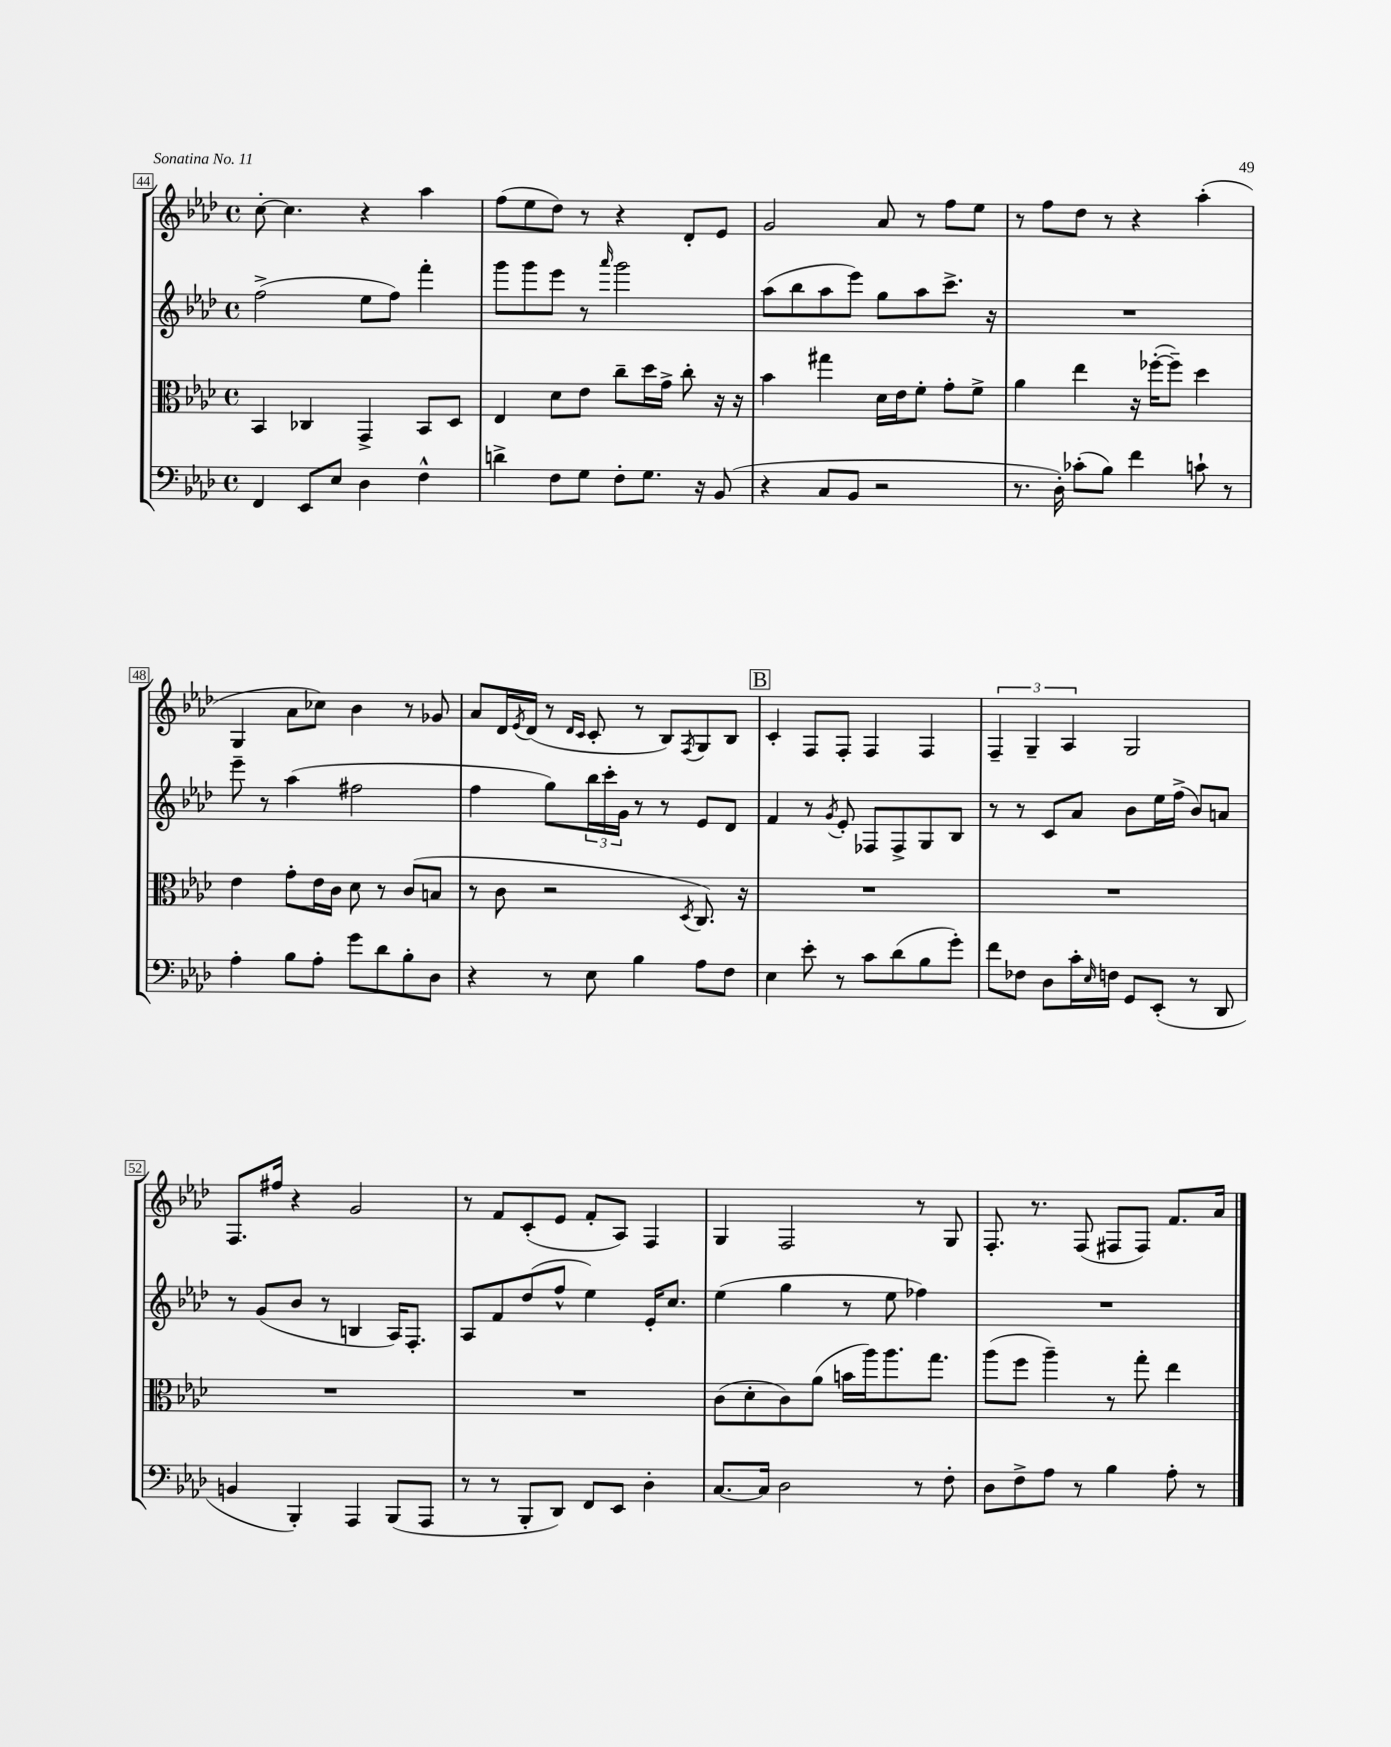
<<
\new StaffGroup <<
\new Staff = "s0" {
    \clef treble \key aes \major \defaultTimeSignature \time 4/4
    c''8~-. c''4. r4 aes''4 |
    f''8( ees''8 des''8) r8 r4 des'8-. ees'8 |
    g'2 aes'8 r8 f''8 ees''8 |
    r8 f''8 des''8 r8 r4 aes''4-.( |
    g4 aes'8 ces''8) bes'4 r8 ges'8 |
    aes'8 des'16 \acciaccatura { ees'8 } des'16( r8 \grace { des'16 c'16 } c'8-. r8 bes8) \acciaccatura { f8 } g8 bes8 |
    \mark \markup { \box "B" } c'4-. f8 f8-. f4 f4 |
    \tuplet 3/2 { f4-- g4-- aes4 } g2 |
    f8. fis''16 r4 g'2 |
    r8 f'8 c'8-.( ees'8 f'8-. aes8) f4 |
    g4 f2 r8 g8 |
    f8.-. r8. f8( fis8 fis8) f'8. aes'16 \bar "|." |
}
\new Staff = "s1" {
    \clef treble \key aes \major \defaultTimeSignature \time 4/4
    f''2->( ees''8 f''8) f'''4-. |
    g'''8 g'''8 ees'''8 r8 \grace { aes'''16 } g'''2 |
    aes''8( bes''8 aes''8 ees'''8) g''8 aes''8 c'''8.-> r16 |
    R1 |
    ees'''8-- r8 aes''4( fis''2 |
    f''4 g''8) \tuplet 3/2 { bes''16 c'''16-. g'16 } r8 r8 ees'8 des'8 |
    \mark \markup { \box "B" } f'4 r8 \acciaccatura { g'8 } ees'8-. fes8 fes8-> g8 bes8 |
    r8 r8 c'8 aes'8 bes'8 ees''16 f''16->( bes'8) a'8 |
    r8 g'8( bes'8 r8 b4 aes16) f8.-. |
    aes8 f'8 des''8( f''8-^ ees''4) ees'16-. c''8. |
    ees''4( g''4 r8 ees''8 fes''4) |
    R1 \bar "|." |
}
\new Staff = "s2" {
    \clef alto \key aes \major \defaultTimeSignature \time 4/4
    bes,4 ces4 g,4-> bes,8 des8 |
    ees4 des'8 ees'8 c''8-- des''16 g'16-> c''8-. r16 r16 |
    bes'4 gis''4 des'16 ees'16 f'8-. g'8-. f'8-> |
    aes'4 ees''4 r16 fes''16~-.( fes''8--) des''4 |
    ees'4 g'8-. ees'16 c'16 des'8 r8 c'8( b8 |
    r8 c'8 r2 \acciaccatura { des8 } c8.) r16 |
    \mark \markup { \box "B" } R1 |
    R1 |
    R1 |
    R1 |
    c'8( des'8-. c'8) aes'8( b'16 aes''16) aes''8. g''8. |
    aes''8( f''8 aes''4--) r8 g''8-. ees''4 \bar "|." |
}
\new Staff = "s3" {
    \clef bass \key aes \major \defaultTimeSignature \time 4/4
    f,4 ees,8 ees8 des4 f4-^ |
    d'4-> f8 g8 f8-. g8. r16 bes,8( |
    r4 c8 bes,8 r2 |
    r8. des16-.) ces'8-.( bes8) f'4 c'8-! r8 |
    aes4-. bes8 aes8-. g'8 des'8 bes8-. des8 |
    r4 r8 ees8 bes4 aes8 f8 |
    \mark \markup { \box "B" } ees4 ees'8-. r8 c'8 des'8( bes8 g'8-.) |
    f'8 fes8 des8 c'16-. \grace { ees16 } f16 g,8 ees,8-.( r8 des,8 |
    b,4 bes,,4-.) aes,,4 bes,,8( aes,,8 |
    r8 r8 bes,,8-. des,8) f,8 ees,8 des4-. |
    c8.~ c16 des2 r8 f8-. |
    des8 f8-> aes8 r8 bes4 aes8-. r8 \bar "|." |
}
>>
>>
\layout { \context { \Score currentBarNumber = #44 \override BarNumber.stencil = #(make-stencil-boxer 0.1 0.3 ly:text-interface::print) } }
